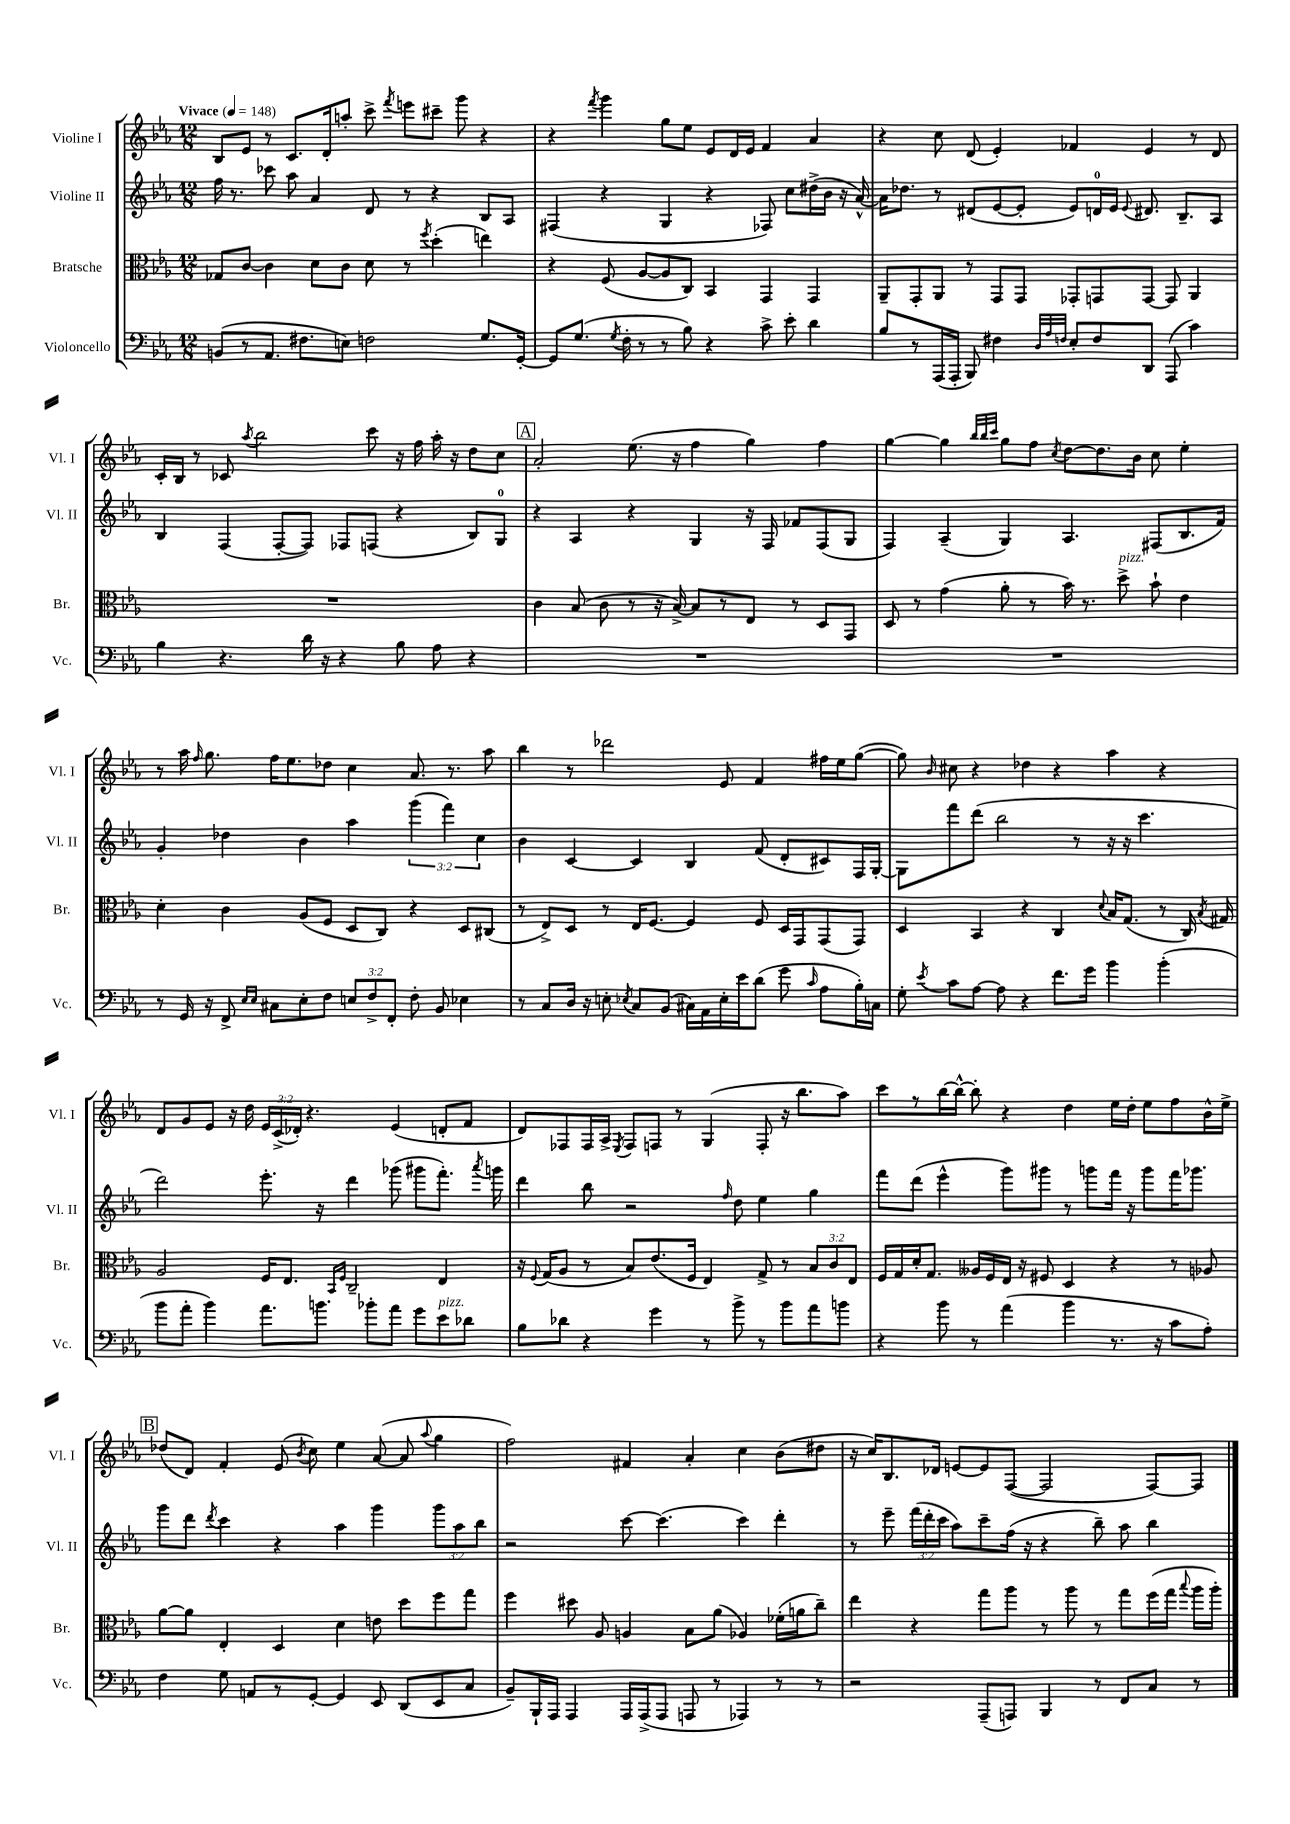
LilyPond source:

<<
\new StaffGroup <<
\new Staff = "s0" \with { instrumentName = "Violine I" shortInstrumentName = "Vl. I" } {
    \clef treble \key ees \major \numericTimeSignature \time 12/8 \override Staff.TupletNumber.text = #tuplet-number::calc-fraction-text \tempo "Vivace" 4 = 148
    \autoBeamOff bes8[ ees'8] r8 c'8.[ d'16-. a''8]-. c'''8-> \acciaccatura { f'''8 } e'''8[ cis'''8]-- g'''8 r4 |
    r4 \acciaccatura { f'''8 } g'''4 g''8[ ees''8] ees'8[ d'16 ees'16] f'4 aes'4 |
    r4 c''8 d'8( ees'4-.) fes'4 ees'4 r8 d'8 |
    c'16[-. bes16] r8 ces'8 \acciaccatura { aes''8 } bes''2 c'''8 r16 f''16 aes''16-. r16 d''8[ c''8] |
    \mark \markup { \box "A" } aes'2-. ees''8.( r16 f''4 g''4) f''4 |
    g''4~ g''4 \grace { bes''32[ bes''32 c'''32] } g''8[ f''8] \acciaccatura { c''8 } d''8[~ d''8. bes'16] c''8 ees''4-. |
    r8 aes''16 \grace { f''16 } g''8. f''16[ ees''8. des''8] c''4 aes'8. r8. aes''8 |
    bes''4 r8 des'''2 ees'8 f'4 fis''16[ ees''16 g''8]~( |
    g''8) \grace { bes'16 } cis''8 r4 des''4 r4 aes''4 r4 |
    d'8[ g'8 ees'8] r16 d''16 \tuplet 3/2 { ees'16[ c'16->( des'16]-.) } r4. ees'4( d'8[-. f'8] |
    d'8[) fes8 fes16 aes16]-> \acciaccatura { ees8 } fes8[ f8] r8 g4( f8-. r16 bes''8.[ aes''8]) |
    c'''8[ r8 bes''16~ bes''16]~-^ bes''8-. r4 d''4 ees''16[ d''16]-. ees''8[ f''8 bes'16-^ ees''16]-> |
    \mark \markup { \box "B" } des''8[( d'8]) f'4-. ees'8( \acciaccatura { bes'8 } c''8) ees''4 aes'8~( aes'8 \appoggiatura { aes''8 } g''4 |
    f''2) fis'4 aes'4-. c''4 bes'8[( dis''8] |
    r16 c''16[) bes8. des'16] e'8[~ e'8 f8]~( f2 f8[~) f8] \bar "|." |
}
\new Staff = "s1" \with { instrumentName = "Violine II" shortInstrumentName = "Vl. II" } {
    \clef treble \key ees \major \numericTimeSignature \time 12/8 \override Staff.TupletNumber.text = #tuplet-number::calc-fraction-text
    \autoBeamOff f''16 r8. ces'''8 aes''8 aes'4 d'8 r8 r4 bes8[ aes8] |
    fis4( r4 g4 r4 fes8) c''8[ dis''16->( bes'16] r16 aes'16~-^) |
    aes'16[ des''8.] r8 dis'8[( ees'8~ ees'8]-. ees'8[) d'16-0 ees'16] \appoggiatura { ees'8 } dis'8. bes8.[-- aes8] |
    bes4 f4( f8[~-. f8]) fes8[ f8]( r4 bes8[) g8]-0 |
    \mark \markup { \box "A" } r4 aes4 r4 g4 r16 f16 fes'8[ f8( g8] |
    f4) aes4--( g4) aes4. fis8[( bes8. f'16]) |
    g'4-. des''4 bes'4 aes''4 \tuplet 3/2 { g'''4( f'''4) c''4 } |
    bes'4 c'4~ c'4 bes4 f'8( d'8[-. cis'8) f16 g16]~-. |
    g8[ f'''8 d'''8]( bes''2 r8 r16 r16 c'''4. |
    d'''2) ees'''8.-. r16 d'''4 ges'''8( gis'''8[ f'''8.]-.) \acciaccatura { aes'''8 } g'''16 |
    d'''4 bes''8 r2 \grace { f''16 } d''8 ees''4 g''4 |
    f'''8[ d'''8]( ees'''4-^ g'''8[) gis'''8] r8 g'''8[ f'''16] r16 g'''8[ f'''16 ges'''8.] |
    \mark \markup { \box "B" } g'''8[ d'''8] \acciaccatura { d'''8 } c'''4 r4 aes''4 g'''4 \tuplet 3/2 { g'''8[ aes''8 bes''8] } |
    r2 c'''8~ c'''4.( c'''4) d'''4-. |
    r8 ees'''8-- \tuplet 3/2 { f'''16[( d'''16-. c'''16] } aes''8[) c'''8-- f''16]( r16 r4 bes''8--) aes''8 bes''4 \bar "|." |
}
\new Staff = "s2" \with { instrumentName = "Bratsche" shortInstrumentName = "Br." } {
    \clef alto \key ees \major \numericTimeSignature \time 12/8 \override Staff.TupletNumber.text = #tuplet-number::calc-fraction-text
    \autoBeamOff ges8[ c'8]~ c'4 d'8[ c'8] d'8 r8 \acciaccatura { f''8 } d''4-.( e''4) |
    r4 f8( aes8[~ aes8 c8]) bes,4 g,4 g,4 |
    aes,8[-- g,8-. aes,8] r8 g,8[ g,8] ges,8[-. g,8 g,8]~ g,8 aes,4 |
    R1. |
    \mark \markup { \box "A" } c'4 bes8( c'8 r8 r16 bes16~->) bes8[ r8 ees8] r8 d8[ g,8] |
    d8 r8 g'4( aes'8-. r8 bes'16) r8. d''8->^\markup { \italic "pizz." } bes'8-! ees'4 |
    d'4-. c'4 aes8[( f8] d8[ c8]) r4 d8[ cis8]( |
    r8 ees8[->) d8] r8 ees16[ f8.]~ f4 f8 d16[ g,16 g,8( g,8]) |
    d4 bes,4 r4 c4 \appoggiatura { d'8 } bes16[ g8.]( r8 c16) \acciaccatura { bes8 } gis16 |
    aes2 f16[ ees8.] \grace { bes,16[ f16] } c2-- ees4 |
    r16 \appoggiatura { f8 } g16[( aes8] r8 bes8[) ees'8.( f16] ees4) g8-> r8 \tuplet 3/2 { bes8[ c'8 ees8] } |
    f16[ g16 d'16-. g8.] aeses16[ f16 ees16] r16 fis8 d4 r4 r8 aes8 |
    \mark \markup { \box "B" } aes'8[~ aes'8] ees4-. d4 d'4 e'8 d''8[ f''8 g''8] |
    f''4 dis''8 aes8 a4 bes8[ aes'8]( aes4) fes'16[-.( a'16 c''8]--) |
    ees''4 r4 g''8[ aes''8] r8 aes''8 r8 g''8[ f''16( g''16] \appoggiatura { bes''8 } aes''16[ aes''16]-.) \bar "|." |
}
\new Staff = "s3" \with { instrumentName = "Violoncello" shortInstrumentName = "Vc." } {
    \clef bass \key ees \major \numericTimeSignature \time 12/8 \override Staff.TupletNumber.text = #tuplet-number::calc-fraction-text
    \autoBeamOff b,8[( r8 aes,8.] fis8.[ e8]) f2 g8.[ g,16]~-. |
    g,8[ g8.]( \acciaccatura { g8 } f16-. r8 r8 bes8) r4 c'8-> ees'8-. d'4 |
    bes8[ r8 aes,,16( aes,,16]-. bes,,8) fis4 \grace { d32[ aes32 f32] } ees8[-. f8 d,8] aes,,8( c'4) |
    bes4 r4. d'16 r16 r4 bes8 aes8 r4 |
    \mark \markup { \box "A" } R1. |
    R1. |
    r8 g,16 r16 f,8-> \grace { ees16[ ees16] } cis8[ ees8-. f8] \tuplet 3/2 { e8[ f8-> f,8]-. } f8-. bes,8 ees4 |
    r8 c8[ d16] r16 e8-. \acciaccatura { ees8 } c8[ bes,8]( cis16[) aes,16 ees16-. ees'16 d'8]( g'8 \grace { c'16 } aes8[ bes16-.) c16] |
    g8-. \acciaccatura { ees'8 } c'8[ aes8]~ aes8 r4 f'8.[ g'16] bes'4 bes'4-.( |
    bes'8[ aes'8]-. bes'4) aes'8.[ b'8.] bes'8[-. aes'8] g'8[ ees'8^\markup { \italic "pizz." } des'8] |
    bes8[ des'8] r4 g'4 r8 bes'8-> r8 bes'8[ aes'8 b'8] |
    r4 bes'8 r8 aes'4( bes'4 r8. r16 c'8[ aes8]-.) |
    \mark \markup { \box "B" } f4 g8 a,8[ r8 g,8]~-. g,4 ees,8 d,8[( ees,8 c8] |
    bes,8[--) bes,,16-! aes,,16] aes,,4 aes,,16[ aes,,16->( aes,,8] a,,8 r8 aes,,4) r8 r8 |
    r2 aes,,8[--( a,,8]) bes,,4 r8 f,8[ c8] r8 \bar "|." |
}
>>
>>
\layout { \context { \Score \remove "Bar_number_engraver" } }
